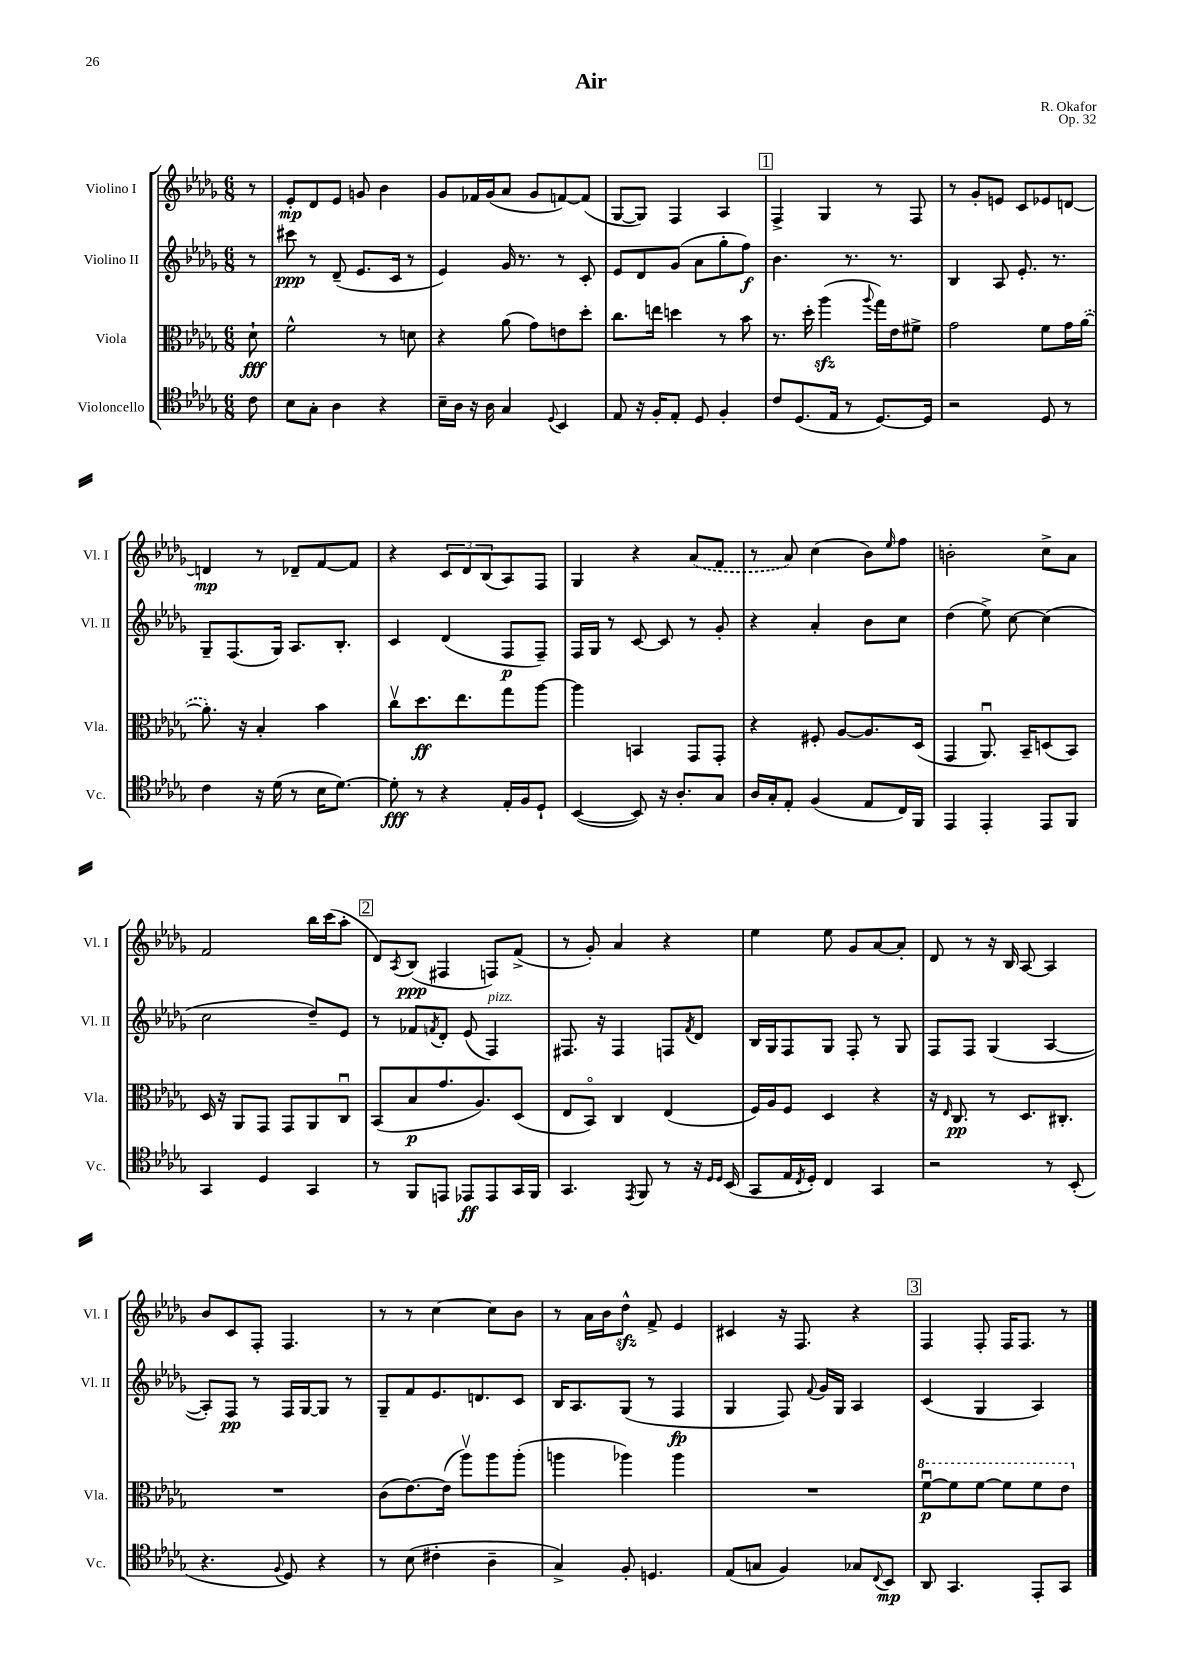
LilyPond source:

\header { title = "Air" composer = "R. Okafor" opus = "Op. 32" }
<<
\new StaffGroup <<
\new Staff = "s0" \with { instrumentName = "Violino I" shortInstrumentName = "Vl. I" } {
    \clef treble \key des \major \numericTimeSignature \time 6/8 \partial 8
    r8 |
    ees'8-.\mp des'8 ees'8 g'8 bes'4 |
    ges'8 fes'16 ges'16( aes'8 ges'8 f'8~) f'8( |
    ges8~ ges8) f4 aes4 |
    \mark \markup { \box "1" } f4-> ges4 r8 f8 |
    r8 ges'8-. e'8 c'8 ees'8 d'8~ |
    d'4\mp r8 des'8-- f'8~ f'8 |
    r4 \tuplet 3/2 { c'8 des'8 bes8( } aes8) f8 |
    ges4 r4 \once \slurDashed aes'8( f'8 |
    r8 aes'8) c''4( bes'8) \grace { ees''16 } f''8 |
    b'2-. c''8-> aes'8 |
    f'2 bes''16 c'''16( aes''8-. |
    \mark \markup { \box "2" } des'8) \acciaccatura { aes8 } bes8\ppp( fis4 f8) f'8->( |
    r8 ges'8-.) aes'4 r4 |
    ees''4 ees''8 ges'8 aes'8~ aes'8-. |
    des'8 r8 r16 bes16 aes8~ aes4 |
    bes'8 c'8 f8-. f4. |
    r8 r8 c''4~ c''8 bes'8 |
    r8 aes'16 bes'16 des''8-^\sfz f'8-> ees'4 |
    cis'4 r16 f8. r4 |
    \mark \markup { \box "3" } f4 f8-. f16 f8. r8 \bar "|." |
}
\new Staff = "s1" \with { instrumentName = "Violino II" shortInstrumentName = "Vl. II" } {
    \clef treble \key des \major \numericTimeSignature \time 6/8 \partial 8
    r8 |
    cis'''8\ppp r8 des'8--( ees'8. c'16 r8 |
    ees'4) ges'16 r8. r8 c'8-. |
    ees'8 des'8 ges'8( aes'8 ges''8-. f''8\f) |
    \mark \markup { \box "1" } bes'4. r8. r8. |
    bes4 aes8 ees'8.-. r8. |
    ges8-- f8.( ges16) aes8. bes8.-. |
    c'4 des'4( f8\p f8--) |
    f16 ges16 r8 c'8~ c'8 r8 ges'8-. |
    r4 aes'4-. bes'8 c''8 |
    des''4( ees''8->) c''8~ c''4( |
    c''2 des''8--) ees'8 |
    \mark \markup { \box "2" } r8 fes'8 \acciaccatura { f'8 } des'8-. ees'8( f4^\markup { \italic "pizz." }) |
    fis8. r16 fis4 f8 \acciaccatura { f'8 } des'8 |
    bes16 ges16 f8 ges8 f8-. r8 ges8 |
    f8 f8 ges4( aes4~ |
    aes8-.) f8\pp r8 f16 ges16~ ges8 r8 |
    ges8-- f'8 ees'8. d'8. c'8 |
    bes16 aes8. ges8( r8 f4\fp |
    ges4 f8) \appoggiatura { f'8 } ges'16 ges16 aes4 |
    \mark \markup { \box "3" } c'4( ges4 aes4) \bar "|." |
}
\new Staff = "s2" \with { instrumentName = "Viola" shortInstrumentName = "Vla." } {
    \clef alto \key des \major \numericTimeSignature \time 6/8 \partial 8
    des'8-!\fff |
    f'2-^ r8 d'8 |
    r4 aes'8( ges'8) e'8 des''8-. |
    c''8. e''16 d''4 r8 bes'8 |
    \mark \markup { \box "1" } r8. des''16-. aes''4\sfz( \appoggiatura { aes''8 } ges''16) ees'16 fis'8-> |
    ges'2 f'8 ges'16 \once \slurDashed aes'16~( |
    aes'8.-.) r16 bes4-. bes'4 |
    c''8\upbow des''8.\ff ees''8. ges''8 aes''8~ |
    aes''4 b,4 ges,8 ges,8-. |
    r4 fis8-. aes8~ aes8. des16( |
    ges,4 aes,8.\downbow) bes,16-- d8( bes,8) |
    des16 r16 aes,8 ges,8 ges,8 aes,8 c8\downbow |
    \mark \markup { \box "2" } bes,8( bes8\p ges'8. aes8.) des8( |
    ees8 bes,8\flageolet) c4 ees4( |
    f16) aes16 f8 des4 r4 |
    r16 \grace { ees16 } c8.\pp r8 des8. cis8.-. |
    R2. |
    c'8( ees'8.~) ees'16( aes''8\upbow) aes''8 aes''8-.( |
    a''4 aes''4) aes''4 |
    R2. |
    \mark \markup { \box "3" } \ottava #1 f''8~\downbow\p f''8 f''8~ f''8 f''8 ees''8 \ottava #0 \bar "|." |
}
\new Staff = "s3" \with { instrumentName = "Violoncello" shortInstrumentName = "Vc." } {
    \clef tenor \key des \major \numericTimeSignature \time 6/8 \partial 8
    c'8 |
    bes8 ges8-. aes4 r4 |
    bes16-- aes16 r16 aes16 ges4 \appoggiatura { des8 } bes,4 |
    ees8 r16 f16-. ees8-. des8 f4-. |
    \mark \markup { \box "1" } c'8 des8.( ees16 r8 des8.~) des16 |
    r2 des8 r8 |
    c'4 r16 des'16( r8 bes16 des'8.~) |
    des'8-.\fff r8 r4 ees16-. f16 des8-! |
    bes,4~( bes,8) r16 aes8.-. ges8 |
    aes16 ges16-. ees8-. f4( ees8 c16) f,16 |
    ees,4 ees,4-. ees,8 f,8 |
    ges,4 des4 ges,4 |
    \mark \markup { \box "2" } r8 f,8 e,8 ees,8\ff ees,8 ges,16 f,16 |
    ges,4. \acciaccatura { ees,8 } f,8 r8 r16 \grace { des16 des16 } bes,16( |
    ges,8 ees16 \acciaccatura { c8 } des16-.) c4 ges,4 |
    r2 r8 bes,8-.( |
    r4. \appoggiatura { f8 } des8) r4 |
    r8 bes8( cis'4-. aes4-- |
    ges4->) f8-. d4. |
    ees8( g8 f4) ges8 \appoggiatura { c8 } bes,8\mp |
    \mark \markup { \box "3" } aes,8 ges,4. ees,8-. ges,8 \bar "|." |
}
>>
>>
\layout { \context { \Score \remove "Bar_number_engraver" } }
